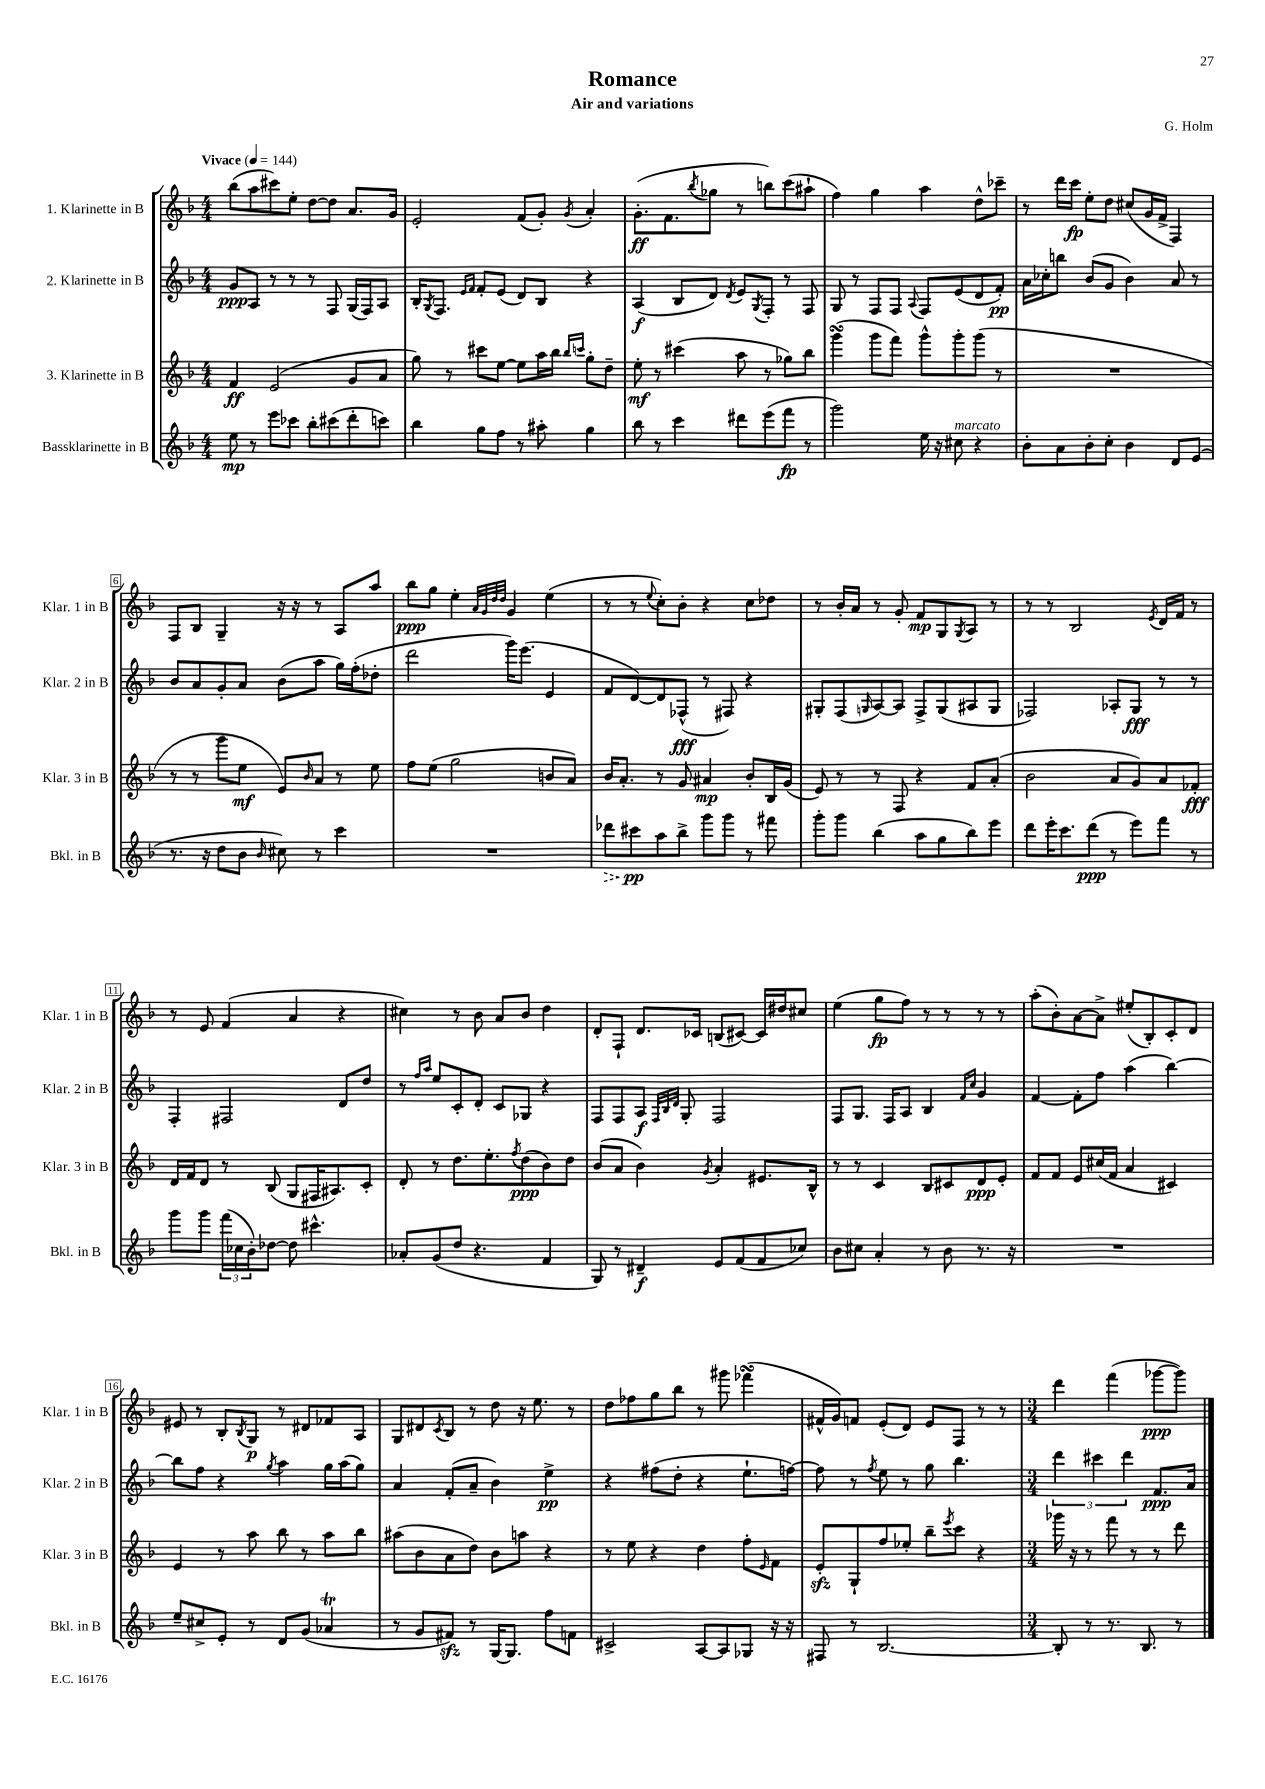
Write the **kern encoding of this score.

**kern	**dynam	**kern	**dynam	**kern	**dynam	**kern	**dynam
*part4	*part4	*part3	*part3	*part2	*part2	*part1	*part1
*staff4	*staff4	*staff3	*staff3	*staff2	*staff2	*staff1	*staff1
*I"Bassklarinette in B	*	*I"3. Klarinette in B	*	*I"2. Klarinette in B	*	*I"1. Klarinette in B	*
*I'Bkl. in B	*	*I'Klar. 3 in B	*	*I'Klar. 2 in B	*	*I'Klar. 1 in B	*
*clefG2	*	*clefG2	*	*clefG2	*	*clefG2	*
*k[b-]	*	*k[b-]	*	*k[b-]	*	*k[b-]	*
*M4/4	*	*M4/4	*	*M4/4	*	*M4/4	*
*MM144	*	*MM144	*	*MM144	*	*MM144	*
=1	=1	=1	=1	=1	=1	=1	=1
!	!	!	!	!	!	!LO:TX:a:B:t=Vivace	!
8ee\	mp	4f/	ff	8g/L	ppp	(8bb-\L	.
8r	.	.	.	8A/J	.	8aa\	.
8eee\L	.	(2e/	.	8r	.	8ccc#X\)	.
8ccc-X\J	.	.	.	8r	.	8ee'\J	.
8bb-'\L	.	.	.	8r	.	[8dd\L	.
(8ccc#X\	.	.	.	8F/	.	8dd\J]	.
8ddd'\	.	8g/L	.	(16G/LL	.	8.a/L	.
.	.	.	.	16F/J)	.	.	.
8cccn\J)	.	8a/J	.	8A/J	.	.	.
.	.	.	.	.	.	16g/Jk	.
=2	=2	=2	=2	=2	=2	=2	=2
4bb-\	.	8gg\)	.	16B-'/KL	.	2e'/	.
.	.	.	.	8qG/	.	.	.
.	.	.	.	8.F/J	.	.	.
.	.	8r	.	.	.	.	.
.	.	.	.	16qqe/LL	.	.	.
.	.	.	.	16qqf/JJ	.	.	.
8gg\L	.	8ccc#X\L	.	8f'/L	.	.	.
8ff\J	.	[8ee\J	.	(8e/J	.	.	.
8r	.	8ee\L]	.	8d/L)	.	(8f/L	.
8aa#X'\	.	16aa\L	.	8B-/J	.	8g'/J)	.
.	.	16bb-\JJ	.	.	.	.	.
.	.	16qqbb-/LL	.	.	.	.	.
.	.	16qqcccn/JJ	.	.	.	8qg/	.
4gg\	.	8gg'\L	.	4r	.	4a'/	.
.	.	8dd~\J	.	.	.	.	.
=3	=3	=3	=3	=3	=3	=3	=3
8bb-\	.	8ee'\	mf	(4A/	f	(8.g'\L	ff
8r	.	8r	.	.	.	.	.
.	.	.	.	.	.	8.f\	.
4ccc\	.	(4ccc#X\	.	8B-/L	.	.	.
.	.	.	.	.	.	8qbb-/	.
.	.	.	.	8d/J)	.	8gg-X\J	.
.	.	.	.	8qd/	.	.	.
8ddd#X\L	.	8aa\	.	8e/L	.	8r	.
.	.	.	.	8qG/	.	.	.
(8eee\	.	8r	.	8F'/J	.	8bbn\L)	.
8fff\J	fp	8gg-X\L)	.	8r	.	(8ccc\	.
8r	.	8bb-\J	.	8F/	.	8aa#X`\J	.
=4	=4	=4	=4	=4	=4	=4	=4
2ggg\)	.	(4gggsSSS\	.	8G/	.	4ff\)	.
.	.	.	.	8r	.	.	.
.	.	8ggg\L	.	8F/L	.	4gg\	.
.	.	8fff\J)	.	8F/J	.	.	.
.	.	.	.	8qqA/	.	.	.
16ee\	.	8ggg^^\L	.	8F/L	.	4aa\	.
16r	.	.	.	.	.	.	.
!LO:TX:a:i:t=marcato	!	!	!	!	!	!	!
8cc#X\	.	8ggg'\	.	(8e/	.	.	.
4r	.	(8ggg\J	.	8d/	.	8dd^^\L	.
.	.	8r	.	8f'/J)	pp	8ccc-X~\J	.
=5	=5	=5	=5	=5	=5	=5	=5
8b-'\L	.	1r	.	16a\LL	.	8r	.
.	.	.	.	16cc-X'\J	.	.	.
8a\	.	.	.	8bbn\J	.	16ddd\LL	.
.	.	.	.	.	.	16ccc\JJ	fp
8b-'\	.	.	.	(8b-/L	.	8ee'\L	.
8cc'\J	.	.	.	8g/J	.	8dd\J	.
4b-\	.	.	.	4b-\)	.	(8cc#X/L	.
.	.	.	.	.	.	16g/L	.
.	.	.	.	.	.	16f^/JJ	.
8d/L	.	.	.	8a/	.	4F/)	.
(8e/J	.	.	.	8r	.	.	.
!!LO:LB:g=z
=6	=6	=6	=6	=6	=6	=6	=6
8.r	.	8r	.	8b-/L	.	8F/L	.
.	.	8r	.	8a/	.	8B-/J	.
16r	.	.	.	.	.	.	.
8dd\L	.	8ggg\L	.	8g'/	.	4G~/	.
8b-\J	.	8ee\J	mf	8a/J	.	.	.
16qqb-/	.	.	.	.	.	.	.
8cc#X\)	.	8e/L)	.	(8b-\L	.	16r	.
.	.	.	.	.	.	16r	.
.	.	16qqb-/	.	.	.	.	.
8r	.	8a/J	.	8aa\J	.	8r	.
4ccc\	.	8r	.	16gg\LL)	.	8A/L	.
.	.	.	.	(16ff'\J	.	.	.
.	.	8ee\	.	8dd-X'\J	.	8aa/J	.
=7	=7	=7	=7	=7	=7	=7	=7
1r	.	8ff\L	.	2ddd\	.	8bb-\L	ppp
.	.	(8ee\J	.	.	.	8gg\J	.
.	.	2gg\	.	.	.	4ee'\	.
.	.	.	.	.	.	32qqa/LLL	.
.	.	.	.	.	.	32qqg/	.
.	.	.	.	.	.	32qqdd/	.
.	.	.	.	.	.	32qqdd/JJJ	.
.	.	.	.	16ggg\KL)	.	4g/	.
.	.	.	.	(8.eee\J	.	.	.
.	.	8bn/L	.	4e/	.	(4ee\	.
.	.	8a/J)	.	.	.	.	.
=8	=8	=8	=8	=8	=8	=8	=8
!	!LO:HP:b	!	!	!	!	!	!
8ddd-X\L	>	16b-/KL	.	8f/L	.	8r	.
.	.	8.a'/J	.	.	.	.	.
8ccc#X\	pp	.	.	[8d/)	.	8r	.
.	.	.	.	.	.	8qqee/	.
8aa\	]	8r	.	8d/]	.	8cc'\L)	.
8bb-^\J	.	8g/	.	(8F-X^^/J	fff	8b-'\J	.
8ggg\L	.	4a#X/	mp	8r	.	4r	.
8ggg\J	.	.	.	8F#X/)	.	.	.
8r	.	8b-'/L	.	4r	.	8cc\L	.
8fff#X\	.	16B-/L	.	.	.	8dd-X\J	.
.	.	(16g/JJ	.	.	.	.	.
=9	=9	=9	=9	=9	=9	=9	=9
8ggg'\L	.	8e/)	.	8G#X'/L	.	8r	.
8ggg\J	.	8r	.	(8F/	.	16b-'/LL	.
.	.	.	.	.	.	16a/JJ	.
.	.	.	.	16qqGn/	.	.	.
(4bb-\	.	8r	.	[8A/)	.	8r	.
.	.	8F/	.	8A/J]	.	8g'/	.
8aa\L	.	4r	.	8F^/L	.	8f/L	mp
8gg\	.	.	.	(8G/	.	8G/	.
.	.	.	.	.	.	8qG/	.
8bb-\)	.	8f/L	.	8A#X/	.	8A/J	.
8eee\J	.	(8a'/J	.	8G/J	.	8r	.
=10	=10	=10	=10	=10	=10	=10	=10
8ddd\L	.	2b-\	.	2F-X/)	.	8r	.
16eee'\K	.	.	.	.	.	8r	.
8.ccc\	.	.	.	.	.	.	.
.	.	.	.	.	.	2B-/	.
(8ddd\J	ppp	.	.	.	.	.	.
8r	.	8a/L	.	8A-X'/L	.	.	.
8eee\L)	.	8g/)	.	8G/J	fff	.	.
.	.	.	.	.	.	8qe/	.
8fff\J	.	8a/	.	8r	.	16d/LL	.
.	.	.	.	.	.	16f/JJ	.
8r	.	8f-X'/J	fff	8r	.	8r	.
!!LO:LB:g=z
=11	=11	=11	=11	=11	=11	=11	=11
8ggg\L	.	16d/LL	.	4F'/	.	8r	.
.	.	16f/J	.	.	.	.	.
8ggg\J	.	8d/J	.	.	.	8e/	.
(24fff\LL	.	8r	.	2F#X/	.	(4f/	.
24cc-X\	.	.	.	.	.	.	.
24b-'\J)	.	.	.	.	.	.	.
[8dd-X\J	.	(8B-/	.	.	.	.	.
8dd-\]	.	8G/L	.	.	.	4a/	.
4.ccc#X^^\	.	16F#X/K	.	.	.	.	.
.	.	8.A#X/)	.	.	.	.	.
.	.	.	.	8d/L	.	4r	.
.	.	8c'/J	.	8dd/J	.	.	.
=12	=12	=12	=12	=12	=12	=12	=12
8a-X'/L	.	8d'/	.	8r	.	4cc#X\)	.
.	.	.	.	16qqff/LL	.	.	.
.	.	.	.	16qqaa/JJ	.	.	.
(8g/	.	8r	.	8ee/L	.	.	.
8dd/J	.	8.dd\L	.	8c'/	.	8r	.
4.r	.	.	.	8d'/J	.	8b-\	.
.	.	8.ee'\	.	.	.	.	.
.	.	.	.	8c/L	.	8a/L	.
.	.	8qff/	.	.	.	.	.
.	.	(8dd\	ppp	8G-X/J	.	8b-/J	.
4f/	.	8b-\)	.	4r	.	4dd\	.
.	.	8dd\J	.	.	.	.	.
=13	=13	=13	=13	=13	=13	=13	=13
8G/)	.	(8b-/L	.	8F/L	.	8d'/L	.
8r	.	8a/J	.	8F/	.	8F`/J	.
4d#X~/	f	4b-\)	.	8A/J	f	8.d/L	.
.	.	.	.	32qqF/LLL	.	.	.
.	.	.	.	32qqB-/	.	.	.
.	.	.	.	32qqd/JJJ	.	.	.
.	.	.	.	8G'/	.	.	.
.	.	.	.	.	.	16c-X/Jk	.
.	.	8qg/	.	.	.	.	.
8e/L	.	4a'/	.	2F/	.	(8Bn/L	.
(8f/	.	.	.	.	.	[8c#X/J)	.
8f/	.	8.e#X/L	.	.	.	16c#/LL]	.
.	.	.	.	.	.	16dd#X/J	.
8cc-X/J)	.	.	.	.	.	8cc#X/J	.
.	.	16B-^^/Jk	.	.	.	.	.
=14	=14	=14	=14	=14	=14	=14	=14
8b-\L	.	8r	.	8F/L	.	(4ee\	.
8cc#X\J	.	8r	.	8.G/J	.	.	.
4a'/	.	4c/	.	.	.	8gg\L	fp
.	.	.	.	16F/KL	.	.	.
.	.	.	.	8A/J	.	8ff\J)	.
8r	.	8B-/L	.	4B-/	.	8r	.
8b-\	.	8c#X/	.	.	.	8r	.
.	.	.	.	16qqf/LL	.	.	.
.	.	.	.	16qqcc/JJ	.	.	.
8.r	.	8d/	ppp	4g/	.	8r	.
.	.	8e'/J	.	.	.	8r	.
16r	.	.	.	.	.	.	.
=15	=15	=15	=15	=15	=15	=15	=15
1r	.	8f/L	.	[4f/	.	(8aa'\L	.
.	.	8f/J	.	.	.	8b-'\)	.
.	.	8e/L	.	8f'\L]	.	[8a\	.
.	.	(16cc#X/L	.	8ff\J	.	8a^\J]	.
.	.	16f/JJ	.	.	.	.	.
.	.	4a/	.	(4aa\	.	(8ee#X'/L	.
.	.	.	.	.	.	8B-'/)	.
.	.	4c#X/)	.	[4bb-\)	.	8c'/	.
.	.	.	.	.	.	8d/J	.
!!LO:LB:g=z
=16	=16	=16	=16	=16	=16	=16	=16
8ee~/L	.	4e/	.	8bb-\L]	.	8e#X/	.
8cc#X^/	.	.	.	8ff\J	.	8r	.
8e'/J	.	8r	.	4r	.	8B-'/L	.
.	.	.	.	.	.	8qB-/	.
8r	.	8aa\	.	.	.	8G/J	p
.	.	.	.	8qgg/	.	.	.
8d/L	.	8bb-\	.	4aa\	.	8r	.
(8g/J	.	8r	.	.	.	8d#X/L	.
4a-XT/	.	8aa\L	.	16gg\LL	.	8f-X/	.
.	.	.	.	(16aa\J	.	.	.
.	.	8bb-\J	.	8gg\J)	.	8A/J	.
=17	=17	=17	=17	=17	=17	=17	=17
8r	.	(8aa#X\L	.	4a/	.	8G/L	.
8g/L	.	8b-\	.	.	.	8d#X/	.
.	.	.	.	.	.	8qc/	.
8f#Xzz/J)	.	8a\	.	(8f'/L	.	8B-/J	.
8r	.	8dd\J)	.	8a~/J	.	8r	.
[16G/KL	.	8b-\L	.	4b-\)	.	8dd\	.
8.G/J]	.	.	.	.	.	.	.
.	.	8aan\J	.	.	.	16r	.
.	.	.	.	.	.	8.ee\	.
8ff\L	.	4r	.	4ee^\	pp	.	.
8fn\J	.	.	.	.	.	8r	.
=18	=18	=18	=18	=18	=18	=18	=18
2c#X^/	.	8r	.	4r	.	8dd\L	.
.	.	8ee\	.	.	.	8ff-X\	.
.	.	4r	.	(8ff#X\L	.	8gg\	.
.	.	.	.	8dd'\J	.	8bb-\J	.
[8A/L	.	4dd\	.	4r	.	8r	.
8A/]	.	.	.	.	.	8ggg#X\	.
8G-X/J	.	8ff'\L	.	8.ee`\L	.	(4fff-XsSSs\	.
.	.	16qqe/	.	.	.	.	.
16r	.	8f\J	.	.	.	.	.
16r	.	.	.	[16ffn\Jk)	.	.	.
=19	=19	=19	=19	=19	=19	=19	=19
8F#X/	.	8ezz'/L	.	8ff\]	.	16f#X^^/LL	.
.	.	.	.	.	.	16g/J)	.
8r	.	8G`/	.	8r	.	8fn/J	.
.	.	.	.	8qff/	.	.	.
[2.B-/	.	8ff/	.	8ee\	.	(8e'/L	.
.	.	8ee-X'/J	.	8r	.	8d/J)	.
.	.	8bb-~\L	.	8gg\	.	8e/L	.
.	.	8qeee/	.	.	.	.	.
.	.	8ccc\J	.	4.bb-\	.	8F/J	.
.	.	4r	.	.	.	8r	.
.	.	.	.	.	.	8r	.
=20	=20	=20	=20	=20	=20	=20	=20
*M3/4	*	*M3/4	*	*M3/4	*	*M3/4	*
8B-'/]	.	16ggg-X\	.	6ddd\	.	4ddd\	.
.	.	16r	.	.	.	.	.
8r	.	8r	.	.	.	.	.
.	.	.	.	6ccc#X\	.	.	.
8.r	.	8fff\	.	.	.	(4fff\	.
.	.	.	.	6ddd\	.	.	.
.	.	8r	.	.	.	.	.
8.B-/	.	.	.	.	.	.	.
.	.	8r	.	8.f/L	ppp	[8ggg-X\L	ppp
8r	.	8ddd\	.	.	.	8ggg-\J])	.
.	.	.	.	16a/Jk	.	.	.
==	==	==	==	==	==	==	==
*-	*-	*-	*-	*-	*-	*-	*-
